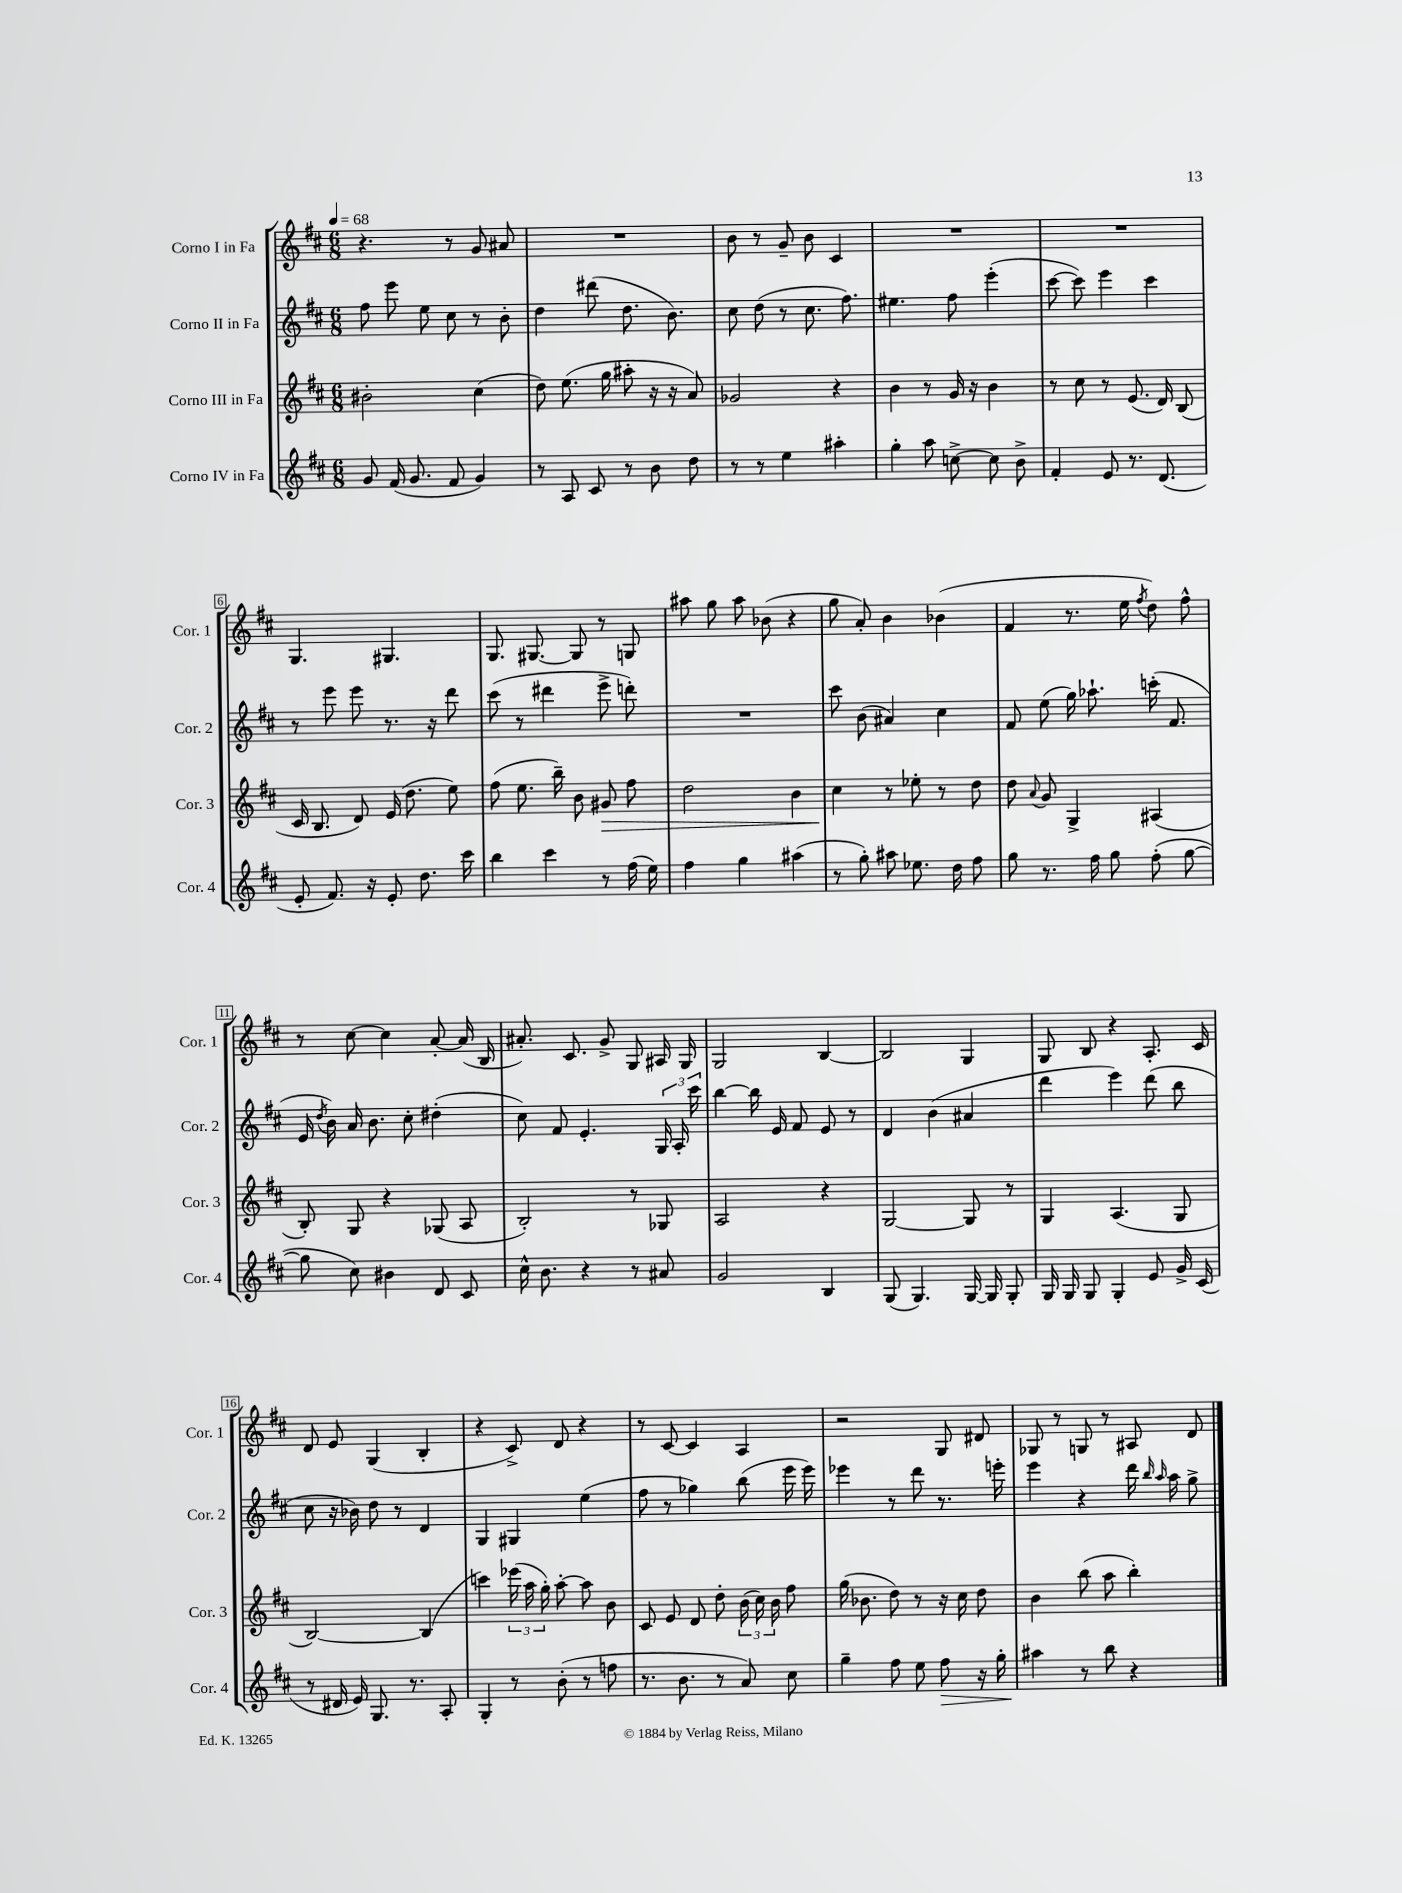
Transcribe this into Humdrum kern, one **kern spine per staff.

**kern	**dynam	**kern	**dynam	**kern	**kern
*part4	*part4	*part3	*part3	*part2	*part1
*staff4	*staff4	*staff3	*staff3	*staff2	*staff1
*I"Corno IV in Fa	*	*I"Corno III in Fa	*	*I"Corno II in Fa	*I"Corno I in Fa
*I'Cor. 4	*	*I'Cor. 3	*	*I'Cor. 2	*I'Cor. 1
*clefG2	*	*clefG2	*	*clefG2	*clefG2
*k[f#c#]	*	*k[f#c#]	*	*k[f#c#]	*k[f#c#]
*M6/8	*	*M6/8	*	*M6/8	*M6/8
*MM68	*	*MM68	*	*MM68	*MM68
=1	=1	=1	=1	=1	=1
8g/	.	2b#X'\	.	8ff#\	4.r
(16f#/	.	.	.	8eee\	.
8.g/	.	.	.	.	.
.	.	.	.	8ee\	.
8f#/	.	.	.	8cc#\	8r
4g/)	.	(4cc#\	.	8r	8g/
.	.	.	.	8b'\	8a#X/
=2	=2	=2	=2	=2	=2
8r	.	8dd\)	.	4dd\	2.r
8A/	.	(8.ee\	.	.	.
8c#/	.	.	.	(8ddd#X\	.
.	.	16gg\	.	.	.
8r	.	8aa#X'\	.	8.dd\	.
8b\	.	16r	.	.	.
.	.	16r	.	8.b\)	.
8dd\	.	8a/)	.	.	.
=3	=3	=3	=3	=3	=3
8r	.	2g-X/	.	8cc#\	8b\
8r	.	.	.	(8dd\	8r
4ee\	.	.	.	8r	8g~/
.	.	.	.	8.cc#\	8b\
4aa#X'\	.	4r	.	.	4c#/
.	.	.	.	8.ff#\)	.
=4	=4	=4	=4	=4	=4
4gg'\	.	4b\	.	4.ee#X\	2.r
8aa\	.	8r	.	.	.
[8ccn^\	.	16g/	.	8ff#\	.
.	.	16r	.	.	.
8cc\]	.	4b\	.	(4eee'\	.
8b^\	.	.	.	.	.
=5	=5	=5	=5	=5	=5
4f#'/	.	8r	.	[8ccc#\	2.r
.	.	8cc#\	.	8ccc#\])	.
8e/	.	8r	.	4eee\	.
8.r	.	(8.e/	.	.	.
.	.	.	.	4ccc#\	.
(8.d/	.	16d/)	.	.	.
.	.	(8B/	.	.	.
!!LO:LB:g=z
=6	=6	=6	=6	=6	=6
8e'/	.	16c#/	.	8r	4.G/
.	.	8.B/	.	.	.
8.f#/)	.	.	.	8eee\	.
.	.	8d/)	.	8eee\	.
16r	.	.	.	.	.
8e'/	.	(16e/	.	8.r	4.G#X/
.	.	8.dd\	.	.	.
8.dd\	.	.	.	.	.
.	.	.	.	16r	.
.	.	8ee\)	.	8ddd\	.
16ccc#\	.	.	.	.	.
=7	=7	=7	=7	=7	=7
4bb\	.	(8ff#\	.	(8ccc#\	8.G/
.	.	8.ee\	.	8r	.
.	.	.	.	.	[8.G#X/
4ccc#\	.	.	.	4ddd#X\	.
.	.	16bb~\)	.	.	.
.	.	8b\	.	.	8G#/]
!	!	!	!LO:HP:b	!	!
8r	.	8g#X/	>	8eee^\	8r
(16ff#\	.	8ff#\	.	8dddn'\)	8Gn/
16ee\)	.	.	.	.	.
=8	=8	=8	=8	=8	=8
4ff#\	.	2dd\	.	2.r	8aa#X\
.	.	.	.	.	8gg\
4gg\	.	.	.	.	8aa#\
.	.	.	.	.	(8b-X\
(4aa#X\	.	4b\	.	.	4r
=9	=9	=9	=9	=9	=9
8r	.	4cc#\	.	8ccc#\	8gg\
8gg'\)	.	.	.	(8b\	8a'/)
8aa#X\	.	8r	]	4a#X/)	4b\
8.ee-X\	.	8ee-X'\	.	.	.
.	.	8r	.	4cc#\	(4b-X\
16dd\	.	.	.	.	.
8ff#\	.	8dd\	.	.	.
=10	=10	=10	=10	=10	=10
8gg\	.	8dd\	.	8f#/	4f#/
.	.	8qqa/	.	.	.
8.r	.	8g/	.	(8ee\	.
.	.	4G^/	.	16gg\)	8.r
16ff#\	.	.	.	8.aa-X`\	.
8gg\	.	.	.	.	.
.	.	.	.	.	16ee\
.	.	.	.	.	8qff#/
(8ff#'\	.	(4A#X/	.	(16cccn'\	8dd\)
.	.	.	.	8.f#/	.
[8gg\	.	.	.	.	8ff#^^\
!!LO:LB:g=z
=11	=11	=11	=11	=11	=11
8gg\]	.	8B'/)	.	16e/	8r
.	.	.	.	8qdd/	.
.	.	.	.	16b\)	.
8cc#\)	.	8G/	.	16a/	[8cc#\
.	.	.	.	8.b\	.
4b#X\	.	4r	.	.	4cc#\]
.	.	.	.	8cc#'\	.
8d/	.	(8G-X/	.	(4dd#X'\	[8a'/
8c#/	.	8A/	.	.	(16a/]
.	.	.	.	.	16B/
=12	=12	=12	=12	=12	=12
16cc#^^\	.	2B'/)	.	8cc#\)	8.a#X'/)
8.b\	.	.	.	.	.
.	.	.	.	8f#/	.
.	.	.	.	.	8.c#/
4r	.	.	.	4.e'/	.
.	.	.	.	.	8g^/
8r	.	8r	.	.	8G/
8a#X/	.	8G-X/	.	24G/	16A#X/
.	.	.	.	24A'/	.
.	.	.	.	.	16G/
.	.	.	.	24ccc#\	.
=13	=13	=13	=13	=13	=13
2g/	.	2A/	.	[4bb\	2G/
.	.	.	.	16bb\]	.
.	.	.	.	16e/	.
.	.	.	.	8f#/	.
4B/	.	4r	.	8e/	[4B/
.	.	.	.	8r	.
=14	=14	=14	=14	=14	=14
(8G/	.	[2G/	.	4d/	2B/]
4.G/)	.	.	.	.	.
.	.	.	.	(4b\	.
[16G/	.	8G/]	.	4a#X/	4G/
16G/]	.	.	.	.	.
8G'/	.	8r	.	.	.
=15	=15	=15	=15	=15	=15
16G/	.	4G/	.	4ddd\	8G/
16G/	.	.	.	.	.
8G/	.	.	.	.	8B/
4G'/	.	(4.A/	.	4eee\)	4r
8e/	.	.	.	(8ddd\	8.A'/
16g^/	.	8G/	.	8bb\	.
(16c#/	.	.	.	.	16c#/
!!LO:LB:g=z
=16	=16	=16	=16	=16	=16
8r	.	[2B/)	.	8cc#\	8d/
16d#X/	.	.	.	16r	8e/
16e/)	.	.	.	16b-X\)	.
8.G/	.	.	.	8dd\	(4G/
.	.	.	.	8r	.
8.r	.	.	.	.	.
.	.	(4B/]	.	4d/	4B'/
8A'/	.	.	.	.	.
=17	=17	=17	=17	=17	=17
4G'/	.	4cccn\)	.	4G/	4r
8r	.	(24eee-X\	.	4G#X/	8c#^/)
.	.	24aa\	.	.	.
.	.	24gg'\)	.	.	.
(8b'\	.	[8aa'\	.	.	8d/
8r	.	8aa\]	.	(4ee\	4r
8ffn\	.	8b\	.	.	.
=18	=18	=18	=18	=18	=18
8.r	.	8c#/	.	8ff#\	8r
.	.	8e/	.	8r	[8c#/
8.b\	.	.	.	.	.
.	.	8d/	.	4gg-X\)	4c#/]
8r	.	8dd'\	.	.	.
8a/)	.	(24b\	.	(8bb\	4A/
.	.	24cc#\)	.	.	.
.	.	24b\	.	.	.
8cc#\	.	8ff#\	.	16eee\	.
.	.	.	.	16eee\)	.
=19	=19	=19	=19	=19	=19
4gg~\	.	(16gg\	.	4eee-X\	2r
.	.	8.b-X\	.	.	.
8ff#\	.	8dd\)	.	8r	.
8ee\	.	8r	.	8ddd\	.
!	!LO:HP:b	!	!	!	!
8ff#\	>	16r	.	8.r	8G/
.	.	16cc#\	.	.	.
16r	.	8dd\	.	.	8d#X/
16gg'\	.	.	.	16eeen'\	.
=20	=20	=20	=20	=20	=20
4aa#X\	.	4b\	.	4eee\	8G-X/
.	.	.	.	.	8r
8r	]	(8bb\	.	4r	8Gn/
8bb\	.	8aa\	.	.	8r
4r	.	4bb'\)	.	16ddd\	8A#X/
.	.	.	.	16qqbb/	.
.	.	.	.	16qqaa/	.
.	.	.	.	16aa\	.
.	.	.	.	8gg^\	8d/
==	==	==	==	==	==
*-	*-	*-	*-	*-	*-
